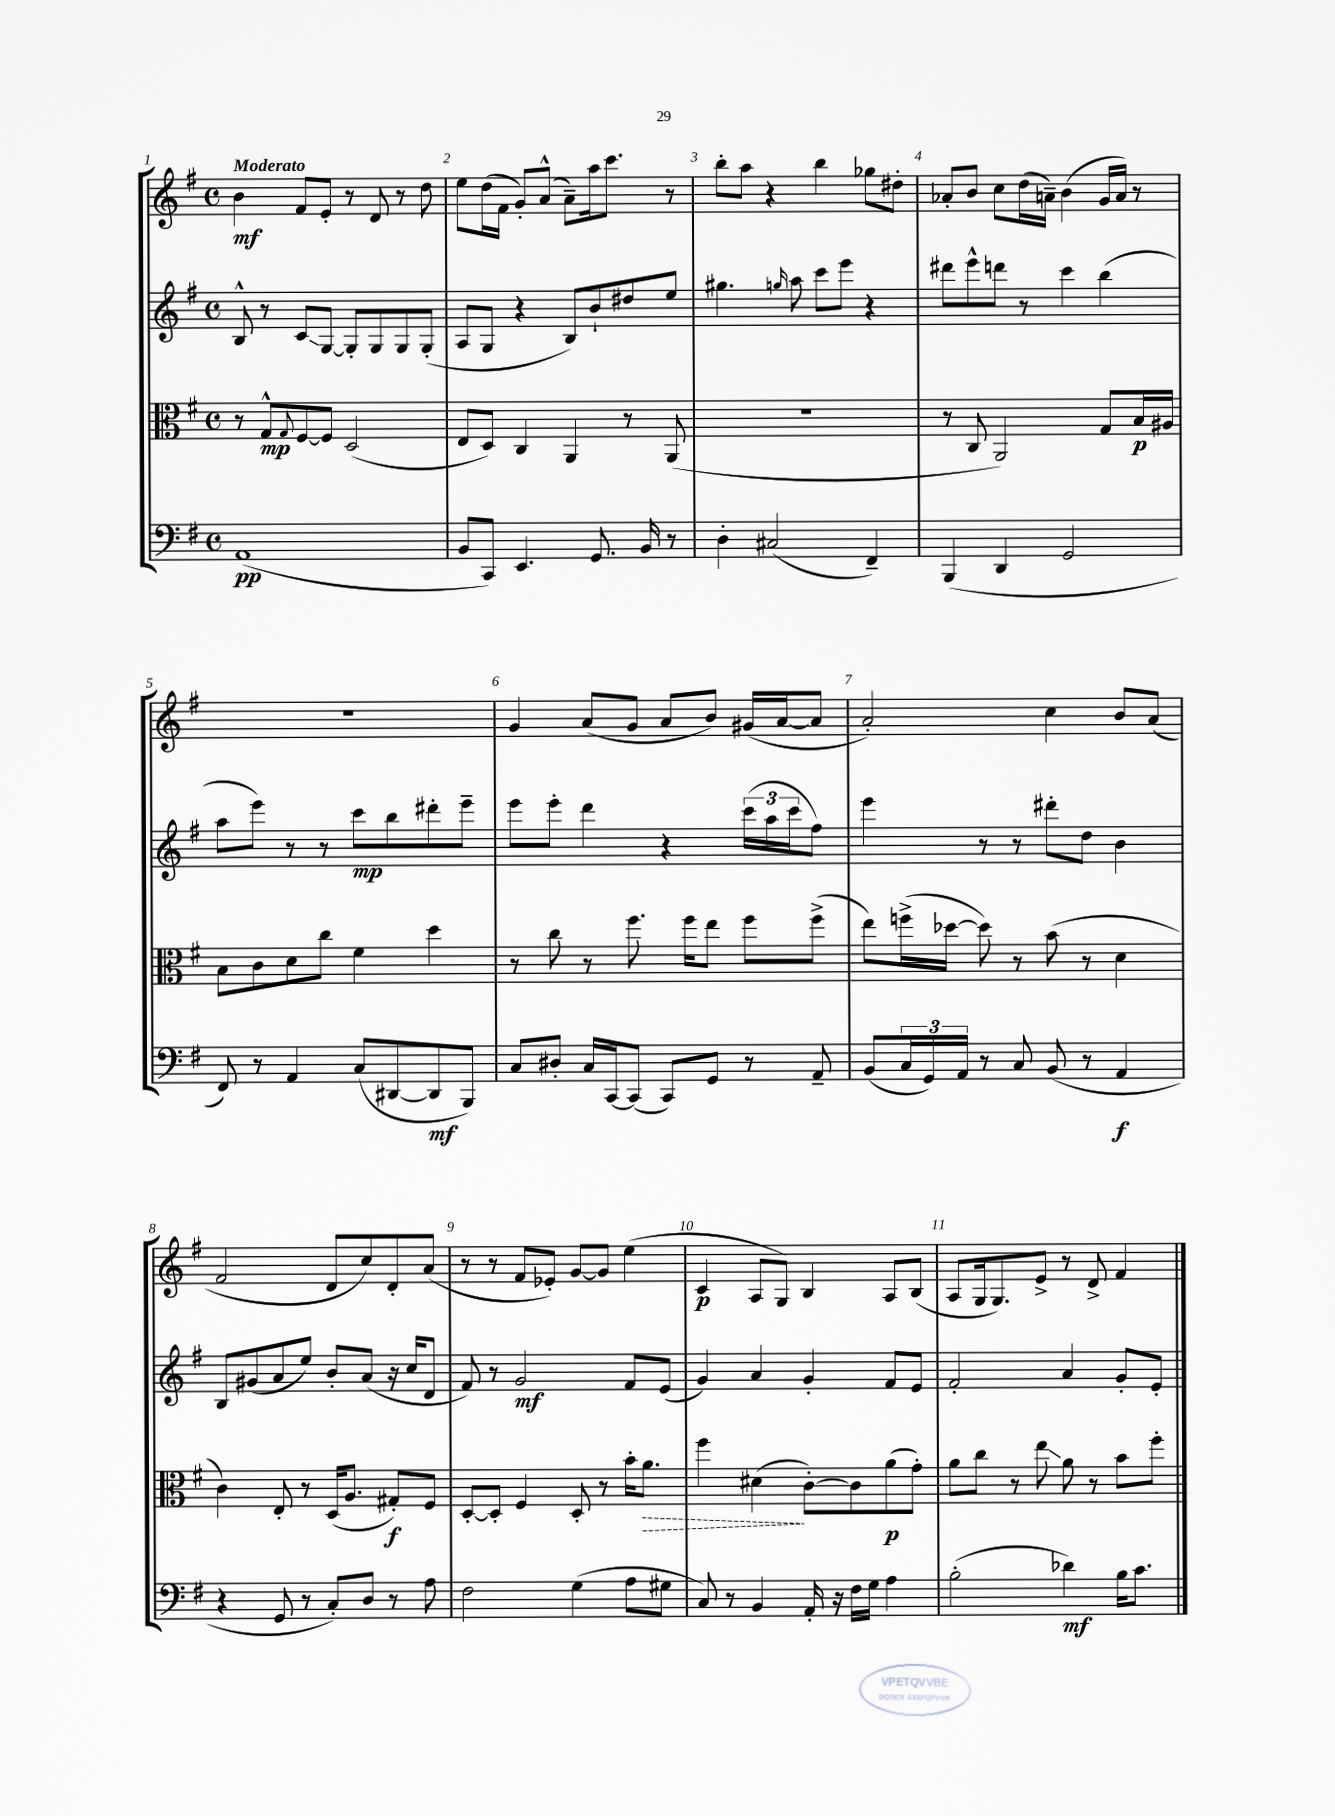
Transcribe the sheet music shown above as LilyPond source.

<<
\new StaffGroup <<
\new Staff = "s0" {
    \clef treble \key g \major \defaultTimeSignature \time 4/4 \tempo "Moderato"
    b'4\mf fis'8 e'8-. r8 d'8 r8 d''8 |
    e''8 d''16( fis'16 g'8-.) a'8-^( a'8--) a''16 c'''8. r8 |
    b''8-. a''8 r4 b''4 ges''8 dis''8-. |
    aes'8-. b'8 c''8 d''16( a'16--) b'4( g'16 a'16) r8 |
    R1 |
    g'4 a'8( g'8 a'8 b'8) gis'16( a'16~ a'8 |
    a'2-.) c''4 b'8 a'8( |
    fis'2 d'8 c''8) d'8-. a'8( |
    r8 r8 fis'8 ees'8-.) g'8~ g'8 e''4( |
    c'4\p a8 g8) b4 a8 b8( |
    a8 g16 g8.) e'8-> r8 d'8-> fis'4 \bar "|." |
}
\new Staff = "s1" {
    \clef treble \key g \major \defaultTimeSignature \time 4/4
    b8-^ r8 c'8\glissando g8~ g8-. g8 g8 g8-.( |
    a8 g8 r4 b8) b'8-! dis''8 e''8 |
    gis''4. \grace { g''16 } a''8 c'''8 e'''8 r4 |
    dis'''8 e'''8-^ d'''8 r8 c'''4 b''4( |
    a''8 e'''8) r8 r8 c'''8\mp b''8 dis'''8-. e'''8-- |
    e'''8 e'''8-. d'''4 r4 \tuplet 3/2 { c'''16( a''16 c'''16 } fis''8) |
    e'''4 r8 r8 dis'''8-. d''8 b'4 |
    b8 gis'8( a'8 e''8) b'8-. a'8( r16 c''16 d'8 |
    fis'8) r8 g'2\mf fis'8 e'8( |
    g'4) a'4 g'4-. fis'8 e'8 |
    fis'2-. a'4 g'8-. e'8-. \bar "|." |
}
\new Staff = "s2" {
    \clef alto \key g \major \defaultTimeSignature \time 4/4
    r8 g8-^\mp \appoggiatura { g8 } fis8~ fis8 d2( |
    e8 d8) c4 a,4 r8 a,8( |
    R1 |
    r8 c8 a,2) g8 b16\p ais16 |
    b8 c'8 d'8 c''8 fis'4 d''4 |
    r8 c''8 r8 fis''8. fis''16 e''8 fis''8 fis''8->( |
    e''8) f''16->( des''16~ des''8) r8 b'8( r8 d'4 |
    c'4) e8-. r8 d16( a8. gis8-.\f) fis8 |
    d8~-. d8-. fis4 d8-. r8 b'16-. \once \override Hairpin.style = #'dashed-line a'8.\> |
    fis''4 dis'4\!( c'8~-.) c'8 a'8\p( g'8-.) |
    a'8 c''8 r8 e''8\glissando a'8 r8 b'8 fis''8-. \bar "|." |
}
\new Staff = "s3" {
    \clef bass \key g \major \defaultTimeSignature \time 4/4
    a,1\pp( |
    b,8 c,8) e,4. g,8. b,16 r8 |
    d4-. cis2( fis,4--) |
    b,,4( d,4 g,2 |
    fis,8) r8 a,4 c8( dis,8~ dis,8\mf b,,8) |
    c8 dis8-. c16 c,16~ c,8( c,8) g,8 r8 a,8-- |
    b,8( \tuplet 3/2 { c16 g,16) a,16 } r8 c8 b,8( r8 a,4\f |
    r4 g,8 r8 c8-.) d8 r8 a8 |
    fis2 g4( a8 gis8 |
    c8) r8 b,4 a,16-. r16 fis16 g16 a4 |
    b2-.( des'4\mf) b16 c'8. \bar "|." |
}
>>
>>
\layout { \context { \Score \override BarNumber.break-visibility = ##(#f #t #t) barNumberVisibility = #all-bar-numbers-visible } }
